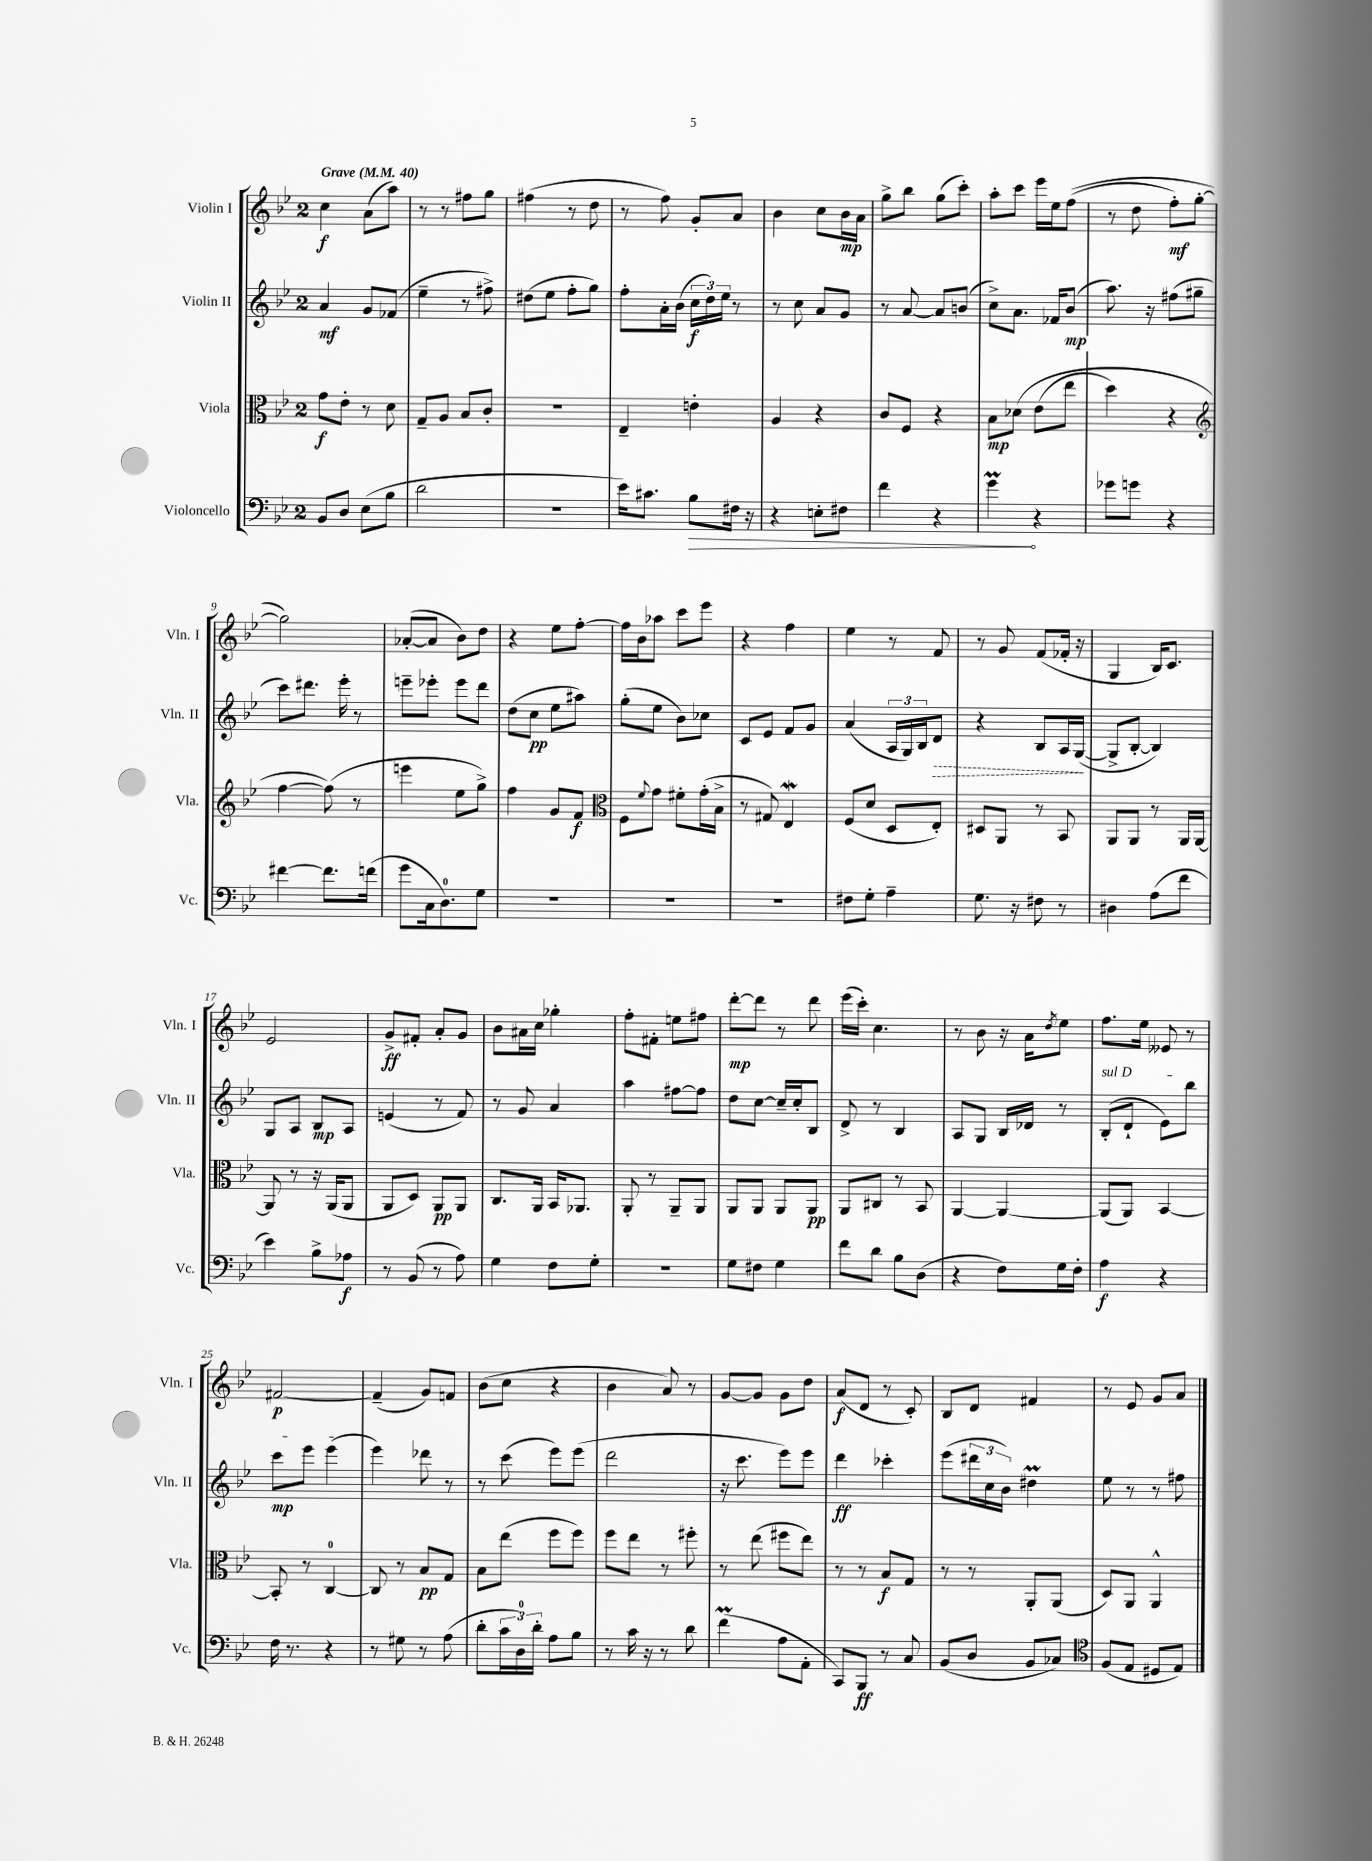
<<
\new StaffGroup <<
\new Staff = "s0" \with { instrumentName = "Violin I" shortInstrumentName = "Vln. I" } {
    \clef treble \key bes \major \once \override Staff.TimeSignature.style = #'single-digit \time 2/4 \tempo "Grave" 4 = 40
    c''4\f a'8( a''8) |
    r8 r8 fis''8 g''8 |
    fis''4( r8 d''8 |
    r8 f''8) g'8-. a'8 |
    bes'4 c''8 bes'16\mp a'16 |
    g''8-> bes''8 g''8( c'''8-.) |
    a''8-. c'''8 ees'''16 ees''16 f''8(\( |
    r8 d''8 f''8-.\mf) g''8~-. |
    g''2\) |
    aes'8~-.( aes'8 bes'8) d''8 |
    r4 ees''8 f''8~-. |
    f''16 bes'16 aes''8 c'''8 ees'''8 |
    r4 f''4 |
    ees''4 r8 f'8 |
    r8 g'8 f'8( fes'16-. r16 |
    g4 bes16) c'8. |
    ees'2 |
    g'8->\ff fis'8-. a'8-. g'8 |
    bes'8 ais'16 c''16 ges''4-. |
    f''8-. fis'8-. e''8 fis''8 |
    d'''8~-.\mp d'''8 r8 d'''8 |
    ees'''16( c'''16-.) c''4. |
    r8 bes'8 r16 a'16 \acciaccatura { d''8 } ees''8 |
    f''8. ees''16 eeses'8 r8 |
    fis'2~\p |
    fis'4--( g'8) f'8 |
    bes'8( c''8 r4 |
    bes'4 a'8) r8 |
    g'8~ g'8 g'8 d''8 |
    a'8\f( d'8 r8 c'8-.) |
    bes8 d'8 fis'4 |
    r8 ees'8 g'8 a'8 \bar "|." |
}
\new Staff = "s1" \with { instrumentName = "Violin II" shortInstrumentName = "Vln. II" } {
    \clef treble \key bes \major \once \override Staff.TimeSignature.style = #'single-digit \time 2/4
    a'4\mf g'8 fes'8( |
    ees''4-- r8 fis''8->) |
    dis''8( ees''8 f''8-. g''8) |
    f''8-. a'16-. bes'16( \tuplet 3/2 { c''16\f d''16) ees''16 } r8 |
    r8 c''8 a'8 g'8 |
    r8 a'8~ a'8 b'8( |
    c''8->) a'8. fes'16 bes'8\mp( |
    a''8.) r16 fis''8( gis''8-- |
    c'''8) dis'''8. ees'''16-. r8 |
    e'''8-- ees'''8-. ees'''8 d'''8 |
    d''8( c''8\pp ees''8 ais''8) |
    g''8-.( ees''8 bes'8) ces''8 |
    c'8 ees'8 f'8 g'8 |
    a'4( \tuplet 3/2 { a16 g16) bes16 } \once \override Hairpin.style = #'dashed-line d'8\> |
    r4 bes8 a16 g16~\!( |
    g8-> bes8~-. bes4) |
    g8 a8 bes8\mp a8 |
    e'4( r8 f'8) |
    r8 g'8 a'4 |
    a''4 fis''8~ fis''8 |
    d''8 c''8~ c''16-- c''16-. bes8 |
    d'8-> r8 bes4 |
    a8 g8 bes16 des'16 r8 |
    \once \override TextSpanner.bound-details.left.text = \markup { \italic "sul D" } bes8-.\startTextSpan( d'8-! ees'8) bes''8 |
    c'''8\mp ees'''8 ees'''4\stopTextSpan( |
    ees'''4) des'''8 r8 |
    r8 c'''8( ees'''8) ees'''8( |
    d'''2 |
    r16 c'''8. ees'''8) ees'''8 |
    d'''4\ff ces'''4-. |
    ees'''8( \tuplet 3/2 { dis'''16 c''16 bes'16) } dis''4\prall |
    ees''8 r8 r8 fis''8 \bar "|." |
}
\new Staff = "s2" \with { instrumentName = "Viola" shortInstrumentName = "Vla." } {
    \clef alto \key bes \major \once \override Staff.TimeSignature.style = #'single-digit \time 2/4
    g'8\f ees'8-. r8 d'8 |
    g8-- a8 bes8 c'8-. |
    R2 |
    ees4-- e'4-. |
    a4 r4 |
    c'8 f8 r4 |
    bes8\mp des'8\( ees'8( ees''8 |
    d''4) r4 |
    \clef treble f''4~ f''8(\) r8 |
    e'''4 ees''8 g''8->) |
    f''4 g'8 f'8\f |
    \clef alto f8 \appoggiatura { f'8 } g'8 fis'8-. g'16-.( bes16-> |
    r8 gis8) ees4\mordent |
    f8( d'8 d8 ees8-.) |
    dis8 a,8 r8 bes,8 |
    a,8 a,8 r8 a,16 a,16~ |
    a,8 r8 r16 a,16( a,8 |
    a,8 d8) a,8\pp a,8 |
    c8. a,16 bes,16 aes,8. |
    a,8-. r8 a,8-- a,8 |
    a,8 a,8 a,8 a,8\pp |
    a,8 cis8 r8 bes,8 |
    a,4~ a,4~ |
    a,8( a,8) bes,4~ |
    bes,8-. r8 c4-0~ |
    c8 r8 bes8\pp g8 |
    bes8 ees''8( f''8 f''8) |
    f''8 ees''8 r8 fis''8-. |
    r8 ees''8( fis''8 ees''8) |
    r8 r8 bes8\f g8 |
    r8 r8 a,8-. a,8( |
    d8) a,8 a,4-^ \bar "|." |
}
\new Staff = "s3" \with { instrumentName = "Violoncello" shortInstrumentName = "Vc." } {
    \clef bass \key bes \major \once \override Staff.TimeSignature.style = #'single-digit \time 2/4
    bes,8 d8 ees8( bes8 |
    d'2 |
    R2 |
    ees'16) cis'8. \once \override Hairpin.circled-tip = ##t bes8\> fis16 r16 |
    r4 e8-. fis8 |
    f'4 r4 |
    g'4\prall\! r4 |
    ges'8 g'8 r4 |
    fis'4~ fis'8. f'16( |
    g'8 c16 d8.-0) g8 |
    R2 |
    R2 |
    R2 |
    fis8 g8-. a4-- |
    g8. r16 fis8 r8 |
    dis4 a8( f'8 |
    ees'4) bes8-> aes8\f |
    r8 bes,8( r8 a8) |
    g4 f8 g8-. |
    R2 |
    g8 fis8 g4 |
    f'8 d'8 bes8 d8( |
    r4 f8) g16 f16-. |
    a4\f r4 |
    f16 r8. r4 |
    r8 gis8 r8 a8( |
    d'8-. \tuplet 3/2 { c'16 d16-0) d'16-. } a8 bes8 |
    r8 c'16 r16 r8 d'8 |
    f'4\prall( a8 a,8-. |
    c,8) bes,,8\ff r8 c8 |
    bes,8( d8 bes,8 ces8) |
    \clef tenor f8( ees8 dis8 ees8) \bar "|." |
}
>>
>>
